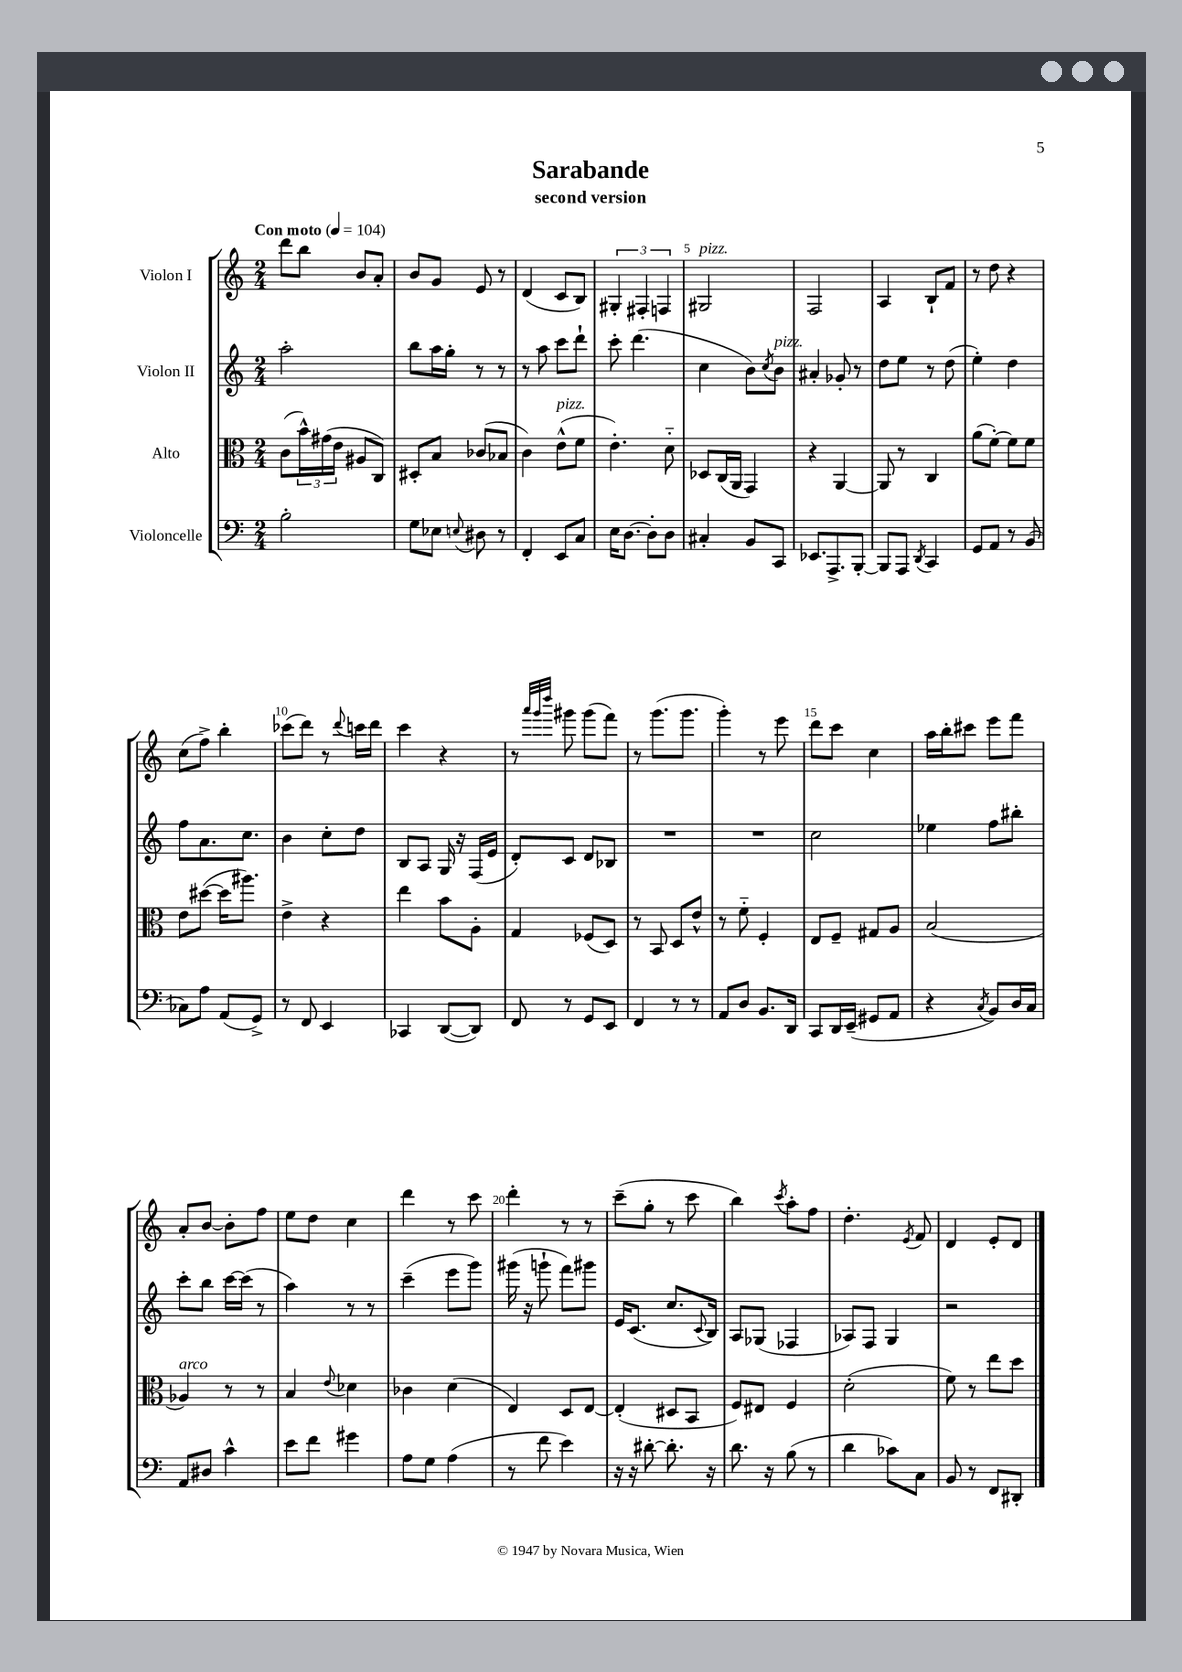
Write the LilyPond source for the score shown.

\header { title = "Sarabande" subtitle = "second version" }
<<
\new StaffGroup <<
\new Staff = "s0" \with { instrumentName = "Violon I" } {
    \clef treble \key c \major \numericTimeSignature \time 2/4 \tempo "Con moto" 4 = 104
    d'''8 b''8 b'8 a'8-. |
    b'8 g'8 e'8 r8 |
    d'4( c'8 b8) |
    \tuplet 3/2 { gis4-. fis4-. f4 } |
    gis2^\markup { \italic "pizz." } |
    f2 |
    a4 b8-! f'8 |
    r8 d''8 r4 |
    c''8( f''8->) b''4-. |
    ces'''8( d'''8) r8 \appoggiatura { d'''8 } c'''16 d'''16 |
    c'''4 r4 |
    r8 \grace { a'''32 g'''32 d''''32 } gis'''8 gis'''8( f'''8) |
    r8 g'''8.( g'''8. |
    g'''4-.) r8 e'''8 |
    d'''8 c'''8 c''4 |
    a''16 b''16-. cis'''8 e'''8 f'''8 |
    a'8-. b'8~ b'8-. f''8 |
    e''8 d''8 c''4 |
    d'''4 r8 c'''8 |
    d'''4-. r8 r8 |
    c'''8--( g''8-. r8 c'''8 |
    b''4) \acciaccatura { c'''8 } a''8-. f''8 |
    d''4.-. \acciaccatura { e'8 } f'8 |
    d'4 e'8-. d'8 \bar "|." |
}
\new Staff = "s1" \with { instrumentName = "Violon II" } {
    \clef treble \key c \major \numericTimeSignature \time 2/4
    a''2-. |
    b''8 a''16 g''16-. r8 r8 |
    r8 a''8 c'''8 d'''8-! |
    c'''8-. d'''4.( |
    c''4 b'8) \acciaccatura { c''8 } b'8^\markup { \italic "pizz." } |
    ais'4-. ges'8-. r8 |
    d''8 e''8 r8 d''8( |
    e''4-.) d''4 |
    f''8 a'8. c''8. |
    b'4 c''8-. d''8 |
    b8 a8 g16 r16 f16( e'16 |
    d'8-.) c'8 d'8 bes8 |
    R2 |
    R2 |
    c''2 |
    ees''4 f''8 bis''8-. |
    c'''8-. b''8 c'''16~ c'''16( r8 |
    a''4) r8 r8 |
    c'''4--( e'''8 g'''8) |
    gis'''16( r16 g'''8-! f'''8) gis'''8 |
    e'16 c'8.( c''8. \appoggiatura { c'8 } b16) |
    a8 ges8( fes4 |
    aes8) f8 g4 |
    r2 \bar "|." |
}
\new Staff = "s2" \with { instrumentName = "Alto" } {
    \clef alto \key c \major \numericTimeSignature \time 2/4
    c'8( \tuplet 3/2 { b'16-^) gis'16( e'16 } ais8 c8) |
    dis8-. b8 ces'8( bes8 |
    c'4) e'8-^^\markup { \italic "pizz." }( f'8 |
    e'4.-.) d'8-_ |
    des8 c16( a,16 g,4) |
    r4 a,4~ |
    a,8 r8 c4 |
    a'8( f'8~-.) f'8 f'8 |
    e'8 dis''8~( dis''16 ais''8.) |
    e'4-> r4 |
    e''4 b'8 a8-. |
    g4 fes8( d8) |
    r8 b,8 d8 e'8-^ |
    r8 f'8-_ f4-. |
    e8 f8-- gis8 a8 |
    b2( |
    aes4^\markup { \italic "arco" }) r8 r8 |
    b4 \appoggiatura { e'8 } des'4 |
    ces'4 d'4( |
    e4) d8 e8~ |
    e4-.( dis8 b,8 |
    f8) eis8 f4 |
    d'2-.( |
    f'8) r8 e''8 d''8 \bar "|." |
}
\new Staff = "s3" \with { instrumentName = "Violoncelle" } {
    \clef bass \key c \major \numericTimeSignature \time 2/4
    b2-. |
    g8 ees8 \appoggiatura { e8 } dis8 r8 |
    f,4-. e,8 c8 |
    e16 d8.~ d8-. d8 |
    cis4-. b,8 c,8 |
    ees,8. a,,8.-> b,,8~-. |
    b,,8 a,,8 \acciaccatura { d,8 } c,4 |
    g,8 a,8 r8 b,8( |
    ces8) a8 a,8( g,8->) |
    r8 f,8 e,4 |
    ces,4 d,8~( d,8) |
    f,8 r8 g,8 e,8 |
    f,4 r8 r8 |
    a,8 d8 b,8. d,16 |
    c,8 d,16 e,16--( gis,8 a,8 |
    r4 \acciaccatura { c8 } b,8) d16 c16 |
    a,8 dis8 c'4-^ |
    e'8 f'8 gis'4 |
    a8 g8 a4( |
    r8 f'8 e'4) |
    r16 r16 dis'8~-. dis'8.-. r16 |
    d'8. r16 b8( r8 |
    d'4 ces'8) c8 |
    b,8 r8 f,8 dis,8-. \bar "|." |
}
>>
>>
\layout { \context { \Score \override BarNumber.break-visibility = ##(#f #t #t) barNumberVisibility = #(every-nth-bar-number-visible 5) } }
